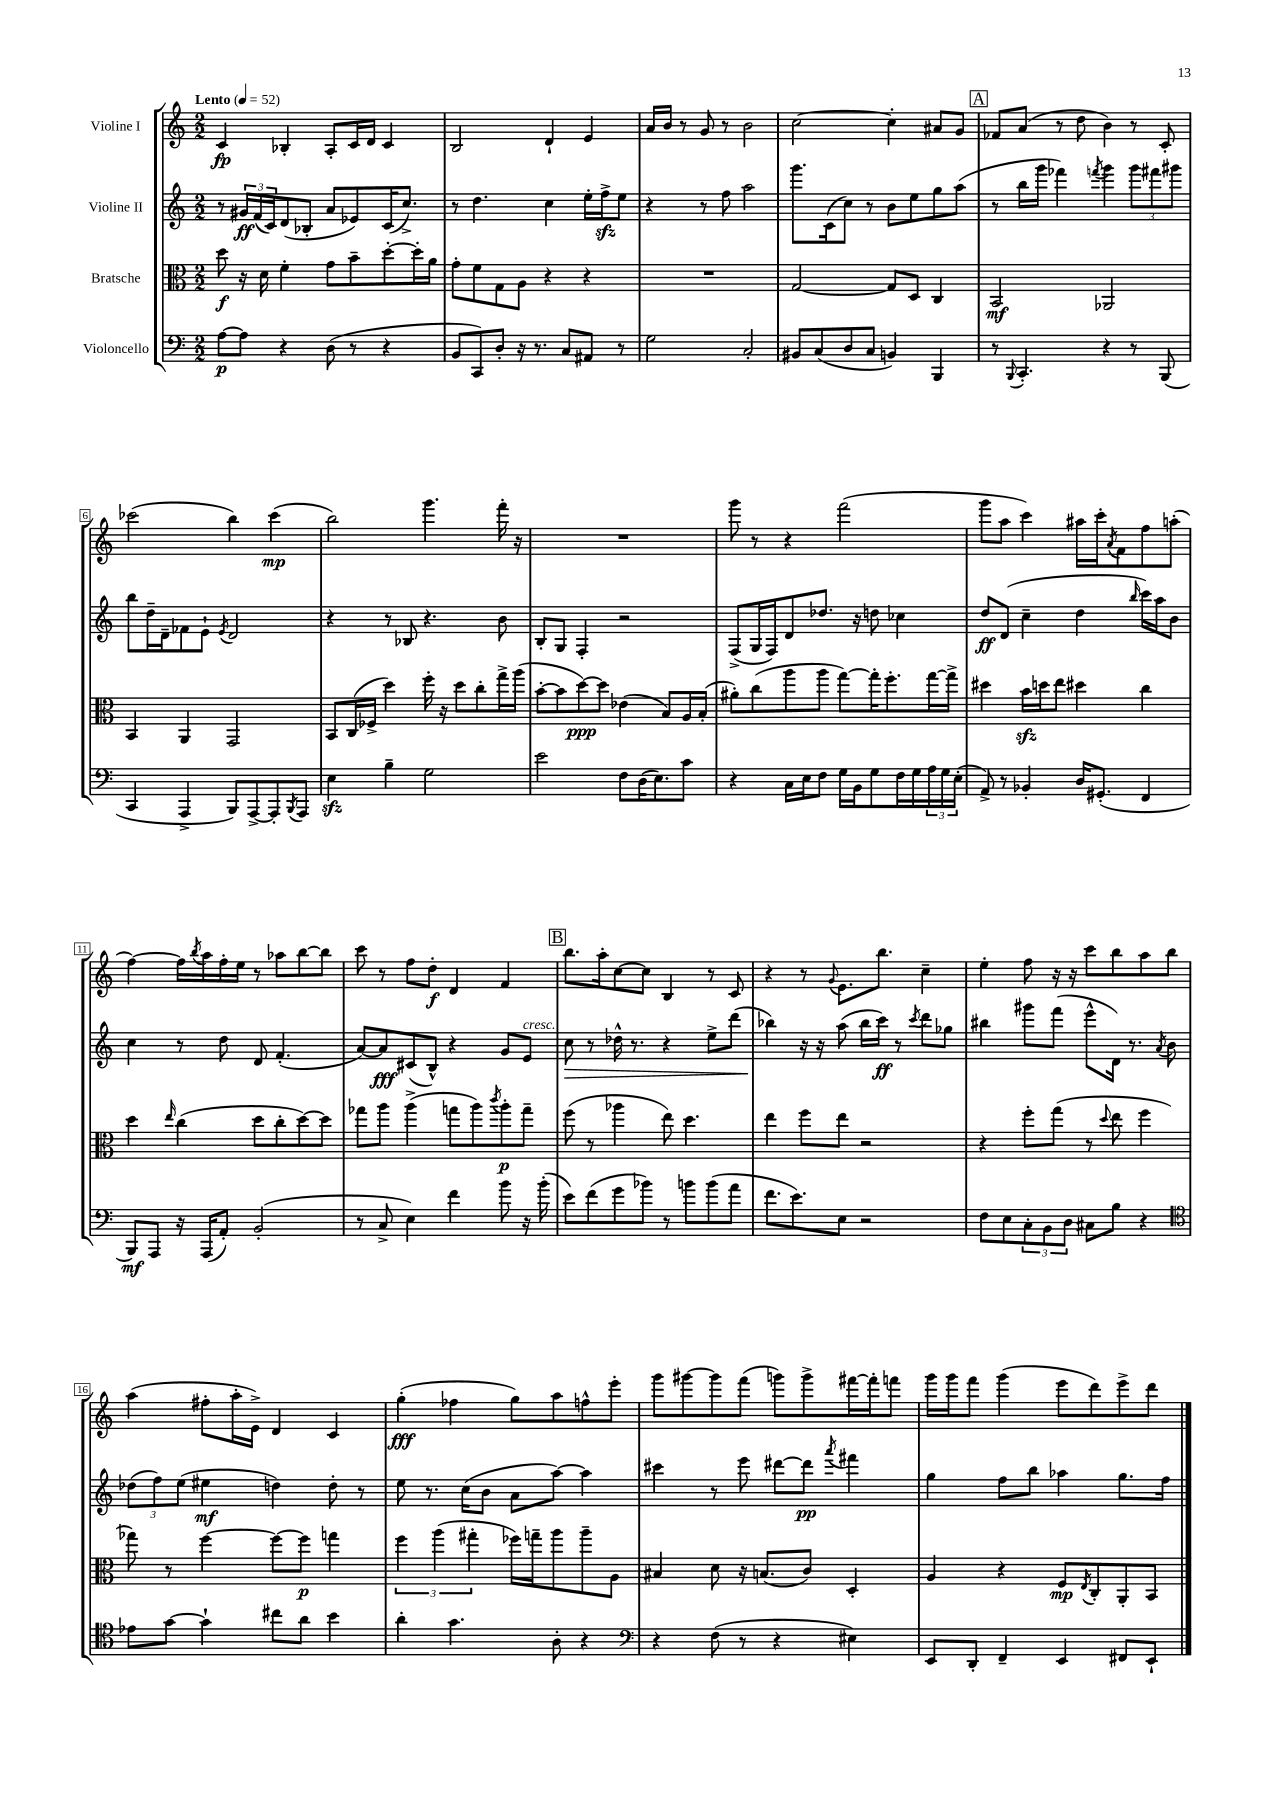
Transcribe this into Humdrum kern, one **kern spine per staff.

**kern	**dynam	**kern	**dynam	**kern	**dynam	**kern	**dynam
*part4	*part4	*part3	*part3	*part2	*part2	*part1	*part1
*staff4	*staff4	*staff3	*staff3	*staff2	*staff2	*staff1	*staff1
*I"Violoncello	*	*I"Bratsche	*	*I"Violine II	*	*I"Violine I	*
*clefF4	*	*clefC3	*	*clefG2	*	*clefG2	*
*k[]	*	*k[]	*	*k[]	*	*k[]	*
*M2/2	*	*M2/2	*	*M2/2	*	*M2/2	*
*MM52	*	*MM52	*	*MM52	*	*MM52	*
=1	=1	=1	=1	=1	=1	=1	=1
!	!	!	!	!	!	!LO:TX:a:B:t=Lento	!
[8A\L	p	8dd\	f	8r	.	4c/	fp
8A\J]	.	16r	.	24g#X/LL	ff	.	.
.	.	.	.	(24f/	.	.	.
.	.	16d\	.	.	.	.	.
.	.	.	.	24c/J)	.	.	.
4r	.	4f'\	.	(8d/	.	4B-X'/	.
.	.	.	.	8B-X'/J	.	.	.
(8D\	.	8g\L	.	8a/L	.	8A'/L	.
8r	.	8b~\	.	8e-X/)	.	16c/L	.
.	.	.	.	.	.	16d/JJ	.
4r	.	[8dd'\	.	(16c/K	.	4c/	.
.	.	.	.	8.cc^/J)	.	.	.
.	.	16dd'\L]	.	.	.	.	.
.	.	16a\JJ	.	.	.	.	.
=2	=2	=2	=2	=2	=2	=2	=2
8BB/L	.	8g'\L	.	8r	.	2B/	.
8CC/)	.	8f\	.	4.dd\	.	.	.
8D'/J	.	8G\	.	.	.	.	.
16r	.	8A\J	.	.	.	.	.
8.r	.	.	.	.	.	.	.
.	.	4r	.	4cc\	.	4d`/	.
8C/L	.	.	.	.	.	.	.
8AA#X/J	.	4r	.	16ee'\LL	.	4e/	.
.	.	.	.	16ffzz^\J	.	.	.
8r	.	.	.	8ee\J	.	.	.
=3	=3	=3	=3	=3	=3	=3	=3
2G\	.	1r	.	4r	.	16a/LL	.
.	.	.	.	.	.	16b/JJ	.
.	.	.	.	.	.	8r	.
.	.	.	.	8r	.	8g/	.
.	.	.	.	8ff\	.	8r	.
2C'/	.	.	.	2aa\	.	2b\	.
=4	=4	=4	=4	=4	=4	=4	=4
8BB#X/L	.	[2G/	.	8.ggg\L	.	[2cc\	.
(8C/	.	.	.	.	.	.	.
.	.	.	.	(16c\k	.	.	.
8D/	.	.	.	8cc\J)	.	.	.
8C/J	.	.	.	8r	.	.	.
4BBn/)	.	8G/L]	.	8b\L	.	4cc'\]	.
.	.	8D/J	.	8ee\	.	.	.
4BBB/	.	4C/	.	8gg\	.	8a#X/L	.
.	.	.	.	(8aa\J	.	8g/J	.
!!LO:REH:place=s1:t=A
=5	=5	=5	=5	=5	=5	=5	=5
8r	.	2BB/	mf	8r	.	8f-X/L	.
8qqBBB/	.	.	.	.	.	.	.
4.CC'/	.	.	.	16bb\LL	.	(8a/J	.
.	.	.	.	16ggg\JJ	.	.	.
.	.	.	.	4fff-X\)	.	8r	.
.	.	.	.	.	.	8dd\	.
.	.	.	.	8qfffn/	.	.	.
4r	.	2AA-X/	.	4ggg\	.	4b\)	.
8r	.	.	.	12ggg\L	.	8r	.
.	.	.	.	12fff#X\	.	.	.
(8BBB/	.	.	.	.	.	8c'/	.
.	.	.	.	12ggg#X\J	.	.	.
!!LO:LB:g=z
=6	=6	=6	=6	=6	=6	=6	=6
4CC/	.	4BB/	.	8bb\L	.	(2ccc-X\	.
.	.	.	.	16dd~\L	.	.	.
.	.	.	.	16d~\J	.	.	.
4AAA^/	.	4AA/	.	8f-X\	.	.	.
.	.	.	.	8e`\J	.	.	.
.	.	.	.	8qe/	.	.	.
8BBB/L)	.	2GG/	.	2d/	.	4bb\)	.
[8AAA^/	.	.	.	.	.	.	.
8AAA'/]	.	.	.	.	.	(4ccc-\	mp
8qBBB/	.	.	.	.	.	.	.
8AAA/J	.	.	.	.	.	.	.
=7	=7	=7	=7	=7	=7	=7	=7
4Ezz\	.	8BB/L	.	4r	.	2bb\)	.
.	.	(16C/L	.	.	.	.	.
.	.	16F-X^/JJ	.	.	.	.	.
4B~\	.	4dd\)	.	8r	.	.	.
.	.	.	.	8B-X/	.	.	.
2G\	.	16ff'\	.	4.r	.	4.ggg\	.
.	.	16r	.	.	.	.	.
.	.	8dd\L	.	.	.	.	.
.	.	8cc'\	.	.	.	.	.
.	.	16gg^\L	.	8b\	.	16fff'\	.
.	.	(16aa\JJ	.	.	.	16r	.
=8	=8	=8	=8	=8	=8	=8	=8
2e\	.	[8b'\L	.	8B'/L	.	1r	.
.	.	8b\]	.	8G/J	.	.	.
.	.	[8dd\)	ppp	4F'/	.	.	.
.	.	8dd\J]	.	.	.	.	.
8F\L	.	(4e-X\	.	2r	.	.	.
(16D\K	.	.	.	.	.	.	.
8.E\)	.	.	.	.	.	.	.
.	.	8B/L)	.	.	.	.	.
8c\J	.	16A/L	.	.	.	.	.
.	.	(16B'/JJ	.	.	.	.	.
=9	=9	=9	=9	=9	=9	=9	=9
4r	.	8a#X'\L)	.	(8F^/L	.	8ggg\	.
.	.	(8cc\	.	16G/L	.	8r	.
.	.	.	.	16F/J)	.	.	.
16C\LL	.	8aa\	.	8d/	.	4r	.
16E\J	.	.	.	.	.	.	.
8F\J	.	8aa\J	.	8.dd-X/J	.	.	.
16G\LL	.	[8gg\L)	.	.	.	(2fff\	.
16BB\J	.	.	.	16r	.	.	.
8G\	.	16gg'\K]	.	8ddn\	.	.	.
.	.	8.ff'\	.	.	.	.	.
16F\L	.	.	.	4cc-X\	.	.	.
16G\	.	.	.	.	.	.	.
24A\	.	[16gg\L	.	.	.	.	.
24G\	.	.	.	.	.	.	.
.	.	16gg^\JJ]	.	.	.	.	.
(24E'\JJ	.	.	.	.	.	.	.
=10	=10	=10	=10	=10	=10	=10	=10
8AA^/)	.	4dd#X\	.	8dd/L	ff	8ggg\L	.
8r	.	.	.	(8d/J	.	8aa\J	.
4BB-X'/	.	16bzz\LL	.	4cc~\	.	4ccc\)	.
.	.	16ddn\J	.	.	.	.	.
.	.	8ee\J	.	.	.	.	.
16D/KL	.	4dd#X\	.	4dd\	.	16aa#X\LL	.
(8.GG#X'/J	.	.	.	.	.	16ccc'\J	.
.	.	.	.	.	.	8qa/	.
.	.	.	.	.	.	8f\	.
.	.	.	.	16qqbb/	.	.	.
4FF/	.	4cc\	.	16ccc\LL)	.	8ff\	.
.	.	.	.	16aa\J	.	.	.
.	.	.	.	8b\J	.	(8aan'\J	.
!!LO:LB:g=z
=11	=11	=11	=11	=11	=11	=11	=11
8BBB/L)	mf	4dd\	.	4cc\	.	[4ff\)	.
8AAA/J	.	.	.	.	.	.	.
.	.	16qqee/	.	.	.	.	.
16r	.	(4cc\	.	8r	.	16ff\LL]	.
.	.	.	.	.	.	8qbb/	.
(16AAA/KL	.	.	.	.	.	16aa\	.
8AA'/J)	.	.	.	8dd\	.	16ff'\	.
.	.	.	.	.	.	16ee\JJ	.
(2BB'/	.	8dd\L	.	8d/	.	8r	.
.	.	8cc'\	.	(4.f'/	.	8aa-X\L	.
.	.	[8dd\)	.	.	.	[8bb\	.
.	.	8dd\J]	.	.	.	8bb\J]	.
=12	=12	=12	=12	=12	=12	=12	=12
8r	.	8gg-X\L	.	[8a/L)	.	8ccc\	.
8C^/	.	8aa\J	.	8a/]	fff	8r	.
4E\)	.	(4aa^\	.	(8c#X/	.	8ff\L	.
.	.	.	.	8B^^/J)	.	8dd'\J	f
4f\	.	8ggn\L	.	4r	.	4d/	.
.	.	8aa\)	.	.	.	.	.
.	.	8qccc/	.	.	.	.	.
8b\	.	8aa'\	p	8g/L	.	4f/	.
!	!	!	!	!LO:TX:a:i:t=cresc.	!	!	!
16r	.	8gg~\J	.	8e/J	.	.	.
(16b'\	.	.	.	.	.	.	.
!!LO:REH:place=s1:t=B
=13	=13	=13	=13	=13	=13	=13	=13
!	!	!	!	!	!LO:HP:b	!	!
8e\L)	.	(8ff\	.	8cc\	>	8.bb\L	.
(8f\	.	8r	.	8r	.	.	.
.	.	.	.	.	.	16aa'\k	.
8g\	.	4aa-X\	.	16dd-X^^\	.	[8cc\	.
.	.	.	.	8.r	.	.	.
8b-X\J)	.	.	.	.	.	8cc\J]	.
8r	.	8ee\)	.	4r	.	4B/	.
8bn\L	.	4.dd\	.	.	.	.	.
(8b\	.	.	.	8ee^\L	.	8r	.
8a\J	.	.	.	(8ddd\J	.	8c/	.
=14	=14	=14	=14	=14	=14	=14	=14
8.f\L	.	4ee\	.	4bb-X\)	.	4r	.
8.e\)	.	.	.	.	.	.	.
.	.	8ff\L	.	16r	]	8r	.
.	.	.	.	16r	.	.	.
.	.	.	.	.	.	8qqg/	.
8E\J	.	8ee\J	.	(8aa\	.	8.e\L	.
2r	.	2r	.	16bb-\LL	.	.	.
.	.	.	.	16ccc\JJ)	ff	8.bb\J	.
.	.	.	.	8r	.	.	.
.	.	.	.	8qccc/	.	.	.
.	.	.	.	8ddd\L	.	4cc~\	.
.	.	.	.	8gg-X\J	.	.	.
=15	=15	=15	=15	=15	=15	=15	=15
8F\L	.	4r	.	4bb#X\	.	4ee'\	.
8E\	.	.	.	.	.	.	.
12C'\	.	8ff'\L	.	8ggg#X\L	.	8ff\	.
12BB\	.	.	.	.	.	.	.
.	.	(8gg\J	.	(8fff\J	.	16r	.
12D\J	.	.	.	.	.	.	.
.	.	.	.	.	.	16r	.
8C#X\L	.	8r	.	8eee^^\L	.	8ccc\L	.
.	.	8qqdd/	.	.	.	.	.
8B\J	.	8ee\	.	16d\Jk)	.	8bb\	.
.	.	.	.	8.r	.	.	.
4r	.	4ff\	.	.	.	8aa\	.
.	.	.	.	8qa/	.	.	.
.	.	.	.	8b\	.	8bb\J	.
!!LO:LB:g=z
=16	=16	=16	=16	=16	=16	=16	=16
*clefC4	*	*	*	*	*	*	*
8e-X\L	.	8gg-X\)	.	(12dd-X\L	.	(4aa\	.
.	.	.	.	12ff\)	.	.	.
[8g\J	.	8r	.	.	.	.	.
.	.	.	.	(12ee\J	.	.	.
4g`\]	.	[4ff\	.	4ee#X\	mf	8ff#X'\L	.
.	.	.	.	.	.	16aa'\L	.
.	.	.	.	.	.	16e^\JJ)	.
8cc#X\L	.	8ff\L_	.	4ddn\)	.	4d/	.
8a\J	.	8ff\J]	p	.	.	.	.
4b\	.	4ggn\	.	8dd'\	.	4c/	.
.	.	.	.	8r	.	.	.
=17	=17	=17	=17	=17	=17	=17	=17
4a'\	.	6ff\	.	8ee\	.	(4gg'\	fff
.	.	.	.	8.r	.	.	.
.	.	(6aa\	.	.	.	.	.
4.g\	.	.	.	.	.	4ff-X\	.
.	.	.	.	(16cc\KL	.	.	.
.	.	6gg#X'\	.	.	.	.	.
.	.	.	.	8b\J	.	.	.
.	.	16ff-X\LL)	.	8a\L	.	8gg\L)	.
.	.	16ggn~\J	.	.	.	.	.
8A'\	.	8aa\	.	[8aa\J)	.	8aa\	.
4r	.	8aa~\	.	4aa\]	.	8ffn^^\	.
.	.	8A\J	.	.	.	8eee'\J	.
=18	=18	=18	=18	=18	=18	=18	=18
*clefF4	*	*	*	*	*	*	*
4r	.	4B#X/	.	4ccc#X\	.	8ggg\L	.
.	.	.	.	.	.	[8ggg#X\	.
(8F\	.	8d\	.	8r	.	8ggg#\]	.
8r	.	16r	.	8eee\	.	(8fff\J	.
.	.	(8.Bn/L	.	.	.	.	.
4r	.	.	.	[8ddd#X\L	.	8gggn\L)	.
.	.	8c/J)	.	8ddd#\J]	pp	8ggg^\	.
.	.	.	.	8qaaa/	.	.	.
4E#X\)	.	4D'/	.	4fff#X\	.	[16fff#X\L	.
.	.	.	.	.	.	16fff#'\J]	.
.	.	.	.	.	.	8fffn\J	.
=19	=19	=19	=19	=19	=19	=19	=19
8EE/L	.	4A/	.	4gg\	.	16ggg\LL	.
.	.	.	.	.	.	16ggg\J	.
8DD'/J	.	.	.	.	.	8fff\J	.
4FF~/	.	4r	.	8ff\L	.	(4ggg\	.
.	.	.	.	8bb\J	.	.	.
4EE/	.	8F/L	mp	4aa-X\	.	8eee\L	.
.	.	8qE/	.	.	.	.	.
.	.	8C'/	.	.	.	8ddd\)	.
8FF#X/L	.	8AA'/	.	8.gg\L	.	8eee^\	.
8EE`/J	.	8BB/J	.	.	.	8ddd\J	.
.	.	.	.	16ff\Jk	.	.	.
==	==	==	==	==	==	==	==
*-	*-	*-	*-	*-	*-	*-	*-
